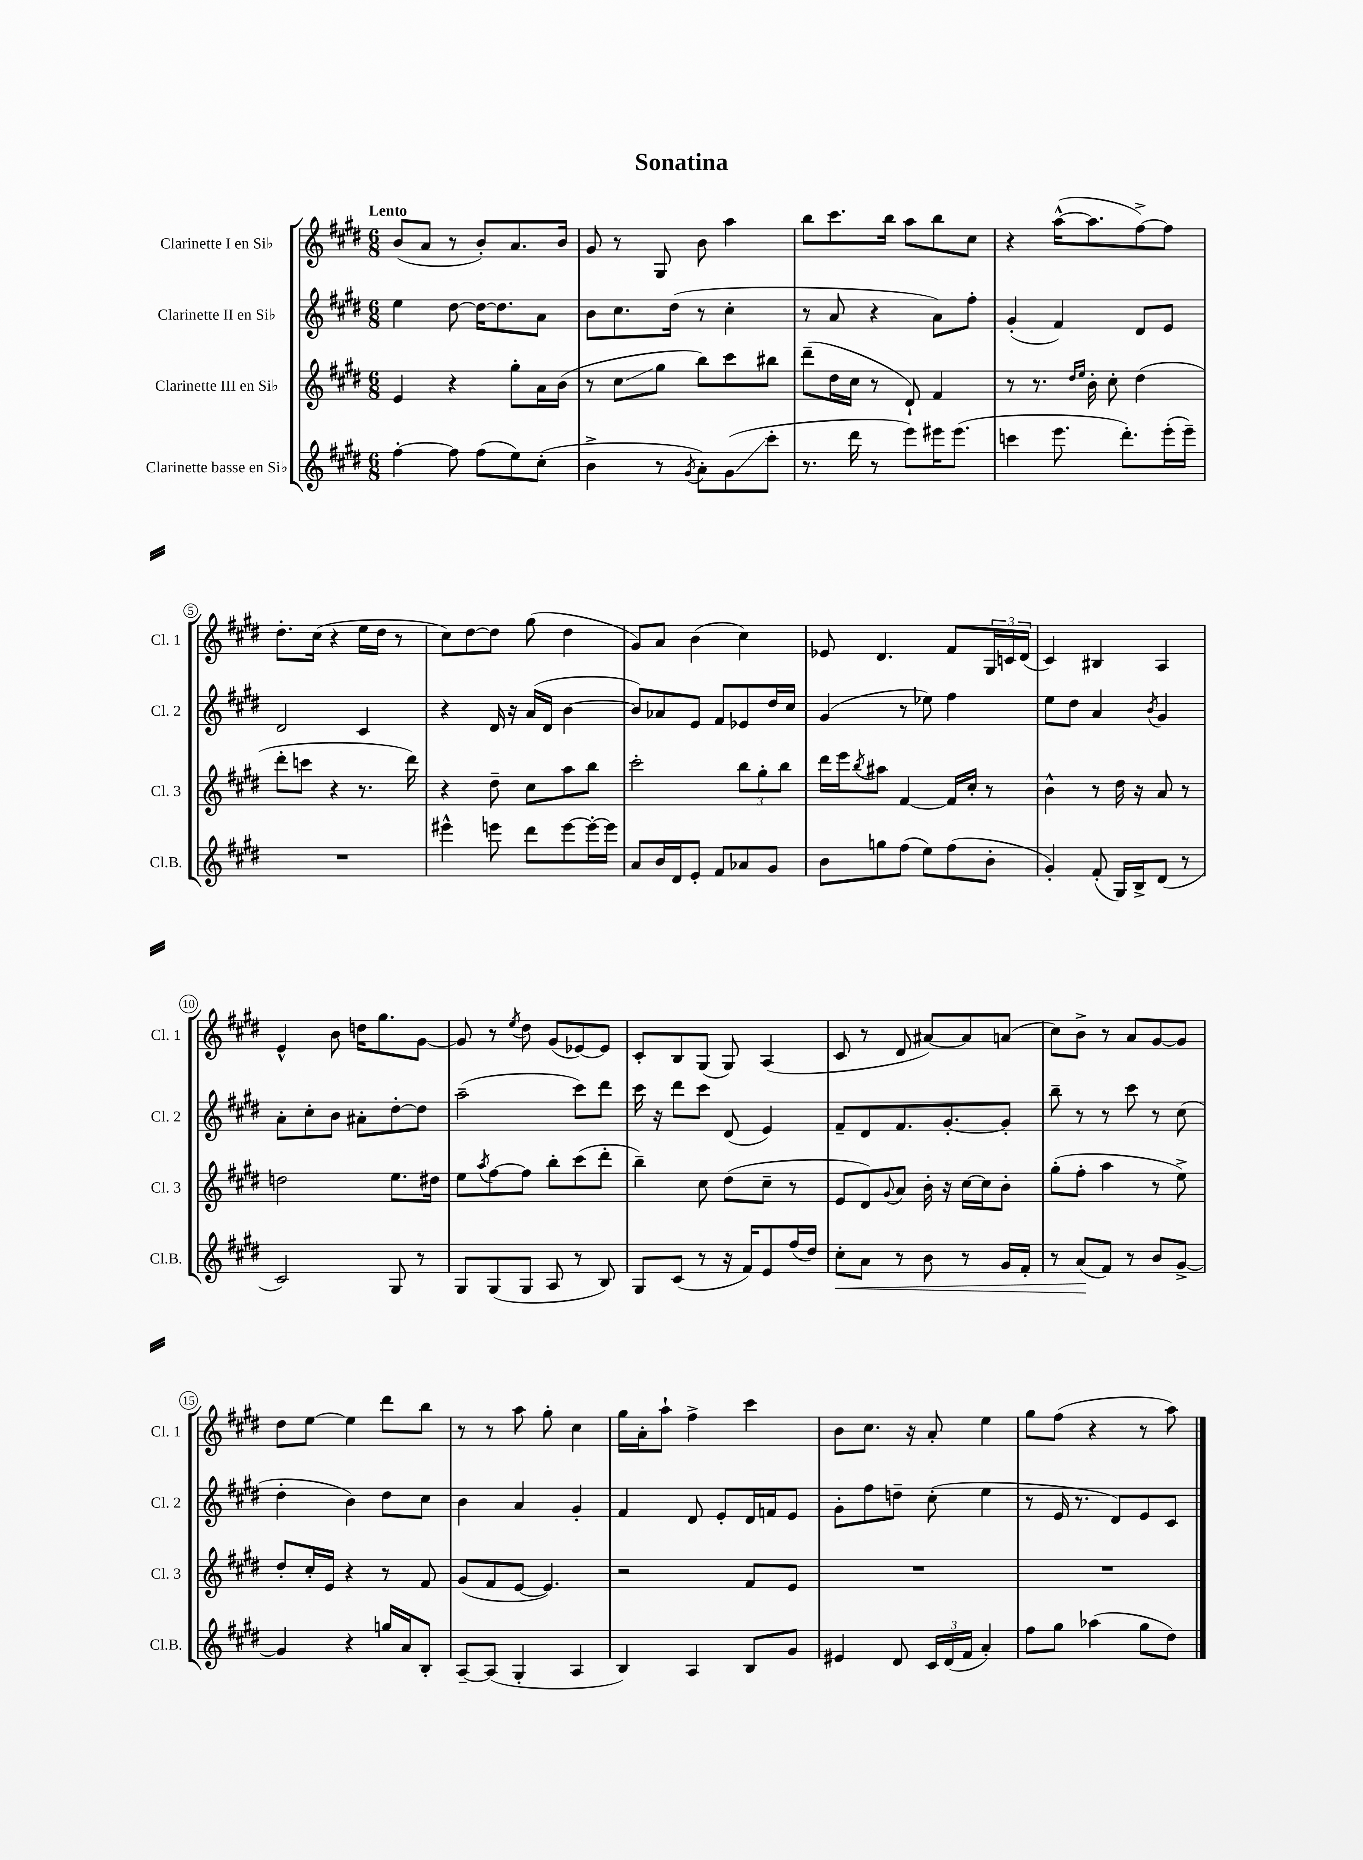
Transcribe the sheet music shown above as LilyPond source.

\header { title = "Sonatina" }
<<
\new StaffGroup <<
\new Staff = "s0" \with { instrumentName = "Clarinette I en Sib" shortInstrumentName = "Cl. 1" } {
    \clef treble \key e \major \numericTimeSignature \time 6/8 \tempo "Lento"
    b'8( a'8 r8 b'8-.) a'8. b'16 |
    gis'8 r8 gis8 b'8 a''4 |
    b''8 cis'''8. b''16 a''8 b''8 cis''8 |
    r4 a''16~-^( a''8. fis''8~->) fis''8 |
    dis''8.-. cis''16( r4 e''16 dis''16 r8 |
    cis''8) dis''8~ dis''8 gis''8( dis''4 |
    gis'8) a'8 b'4( cis''4) |
    ees'8 dis'4. fis'8 \tuplet 3/2 { gis16 c'16 dis'16( } |
    cis'4) bis4 a4 |
    e'4-^ b'8 d''16 gis''8. gis'8~ |
    gis'8 r8 \acciaccatura { e''8 } dis''8 gis'8( ees'8~) ees'8 |
    cis'8-. b8 gis8( gis8) a4( |
    cis'8 r8 dis'8 ais'8~) ais'8 a'8( |
    cis''8) b'8-> r8 a'8 gis'8~ gis'8 |
    dis''8 e''8~ e''4 dis'''8 b''8 |
    r8 r8 a''8 gis''8-. cis''4 |
    gis''16 a'16-. a''8-! fis''4-> cis'''4 |
    b'8 cis''8. r16 a'8-. e''4 |
    gis''8 fis''8( r4 r8 a''8) \bar "|." |
}
\new Staff = "s1" \with { instrumentName = "Clarinette II en Sib" shortInstrumentName = "Cl. 2" } {
    \clef treble \key e \major \numericTimeSignature \time 6/8
    e''4 dis''8~ dis''16~ dis''8. a'8 |
    b'8 cis''8. dis''16( r8 cis''4-. |
    r8 a'8 r4 a'8) fis''8-. |
    gis'4-.( fis'4) dis'8 e'8 |
    dis'2 cis'4 |
    r4 dis'16 r16 a'16( dis'16 b'4~ |
    b'8) aes'8 e'8 fis'8 ees'8 dis''16 cis''16 |
    gis'4( r8 ees''8) fis''4 |
    e''8 dis''8 a'4 \acciaccatura { b'8 } gis'4 |
    a'8-. cis''8-. b'8 ais'8-. dis''8~-. dis''8 |
    a''2--( cis'''8) dis'''8 |
    cis'''16 r16 dis'''8 cis'''8 dis'8( e'4) |
    fis'8-- dis'8 fis'8. gis'8.~-. gis'8-. |
    b''8-- r8 r8 cis'''8 r8 cis''8( |
    dis''4-. b'4) dis''8 cis''8 |
    b'4 a'4 gis'4-. |
    fis'4 dis'8 e'8-. dis'16 f'16 e'8 |
    gis'8-. fis''8 d''8-- cis''8-.( e''4 |
    r8 e'16 r8. dis'8) e'8 cis'8 \bar "|." |
}
\new Staff = "s2" \with { instrumentName = "Clarinette III en Sib" shortInstrumentName = "Cl. 3" } {
    \clef treble \key e \major \numericTimeSignature \time 6/8
    e'4 r4 gis''8-. a'16 b'16( |
    r8 cis''8\glissando gis''8 b''8) cis'''8 bis''8 |
    dis'''8--( dis''16 cis''16 r8 dis'8-!) fis'4 |
    r8 r8. \grace { dis''16 e''16 } b'16-. cis''8-. dis''4( |
    dis'''8-. c'''8 r4 r8. dis'''16) |
    r4 dis''8-- cis''8 a''8 b''8 |
    cis'''2-. \tuplet 3/2 { b''8 gis''8-. b''8 } |
    dis'''16 e'''16 \acciaccatura { b''8 } ais''8 fis'4~ fis'16 cis''16-. r8 |
    b'4-^ r8 dis''16 r16 a'8 r8 |
    d''2 e''8. dis''16 |
    e''8 \acciaccatura { a''8 } fis''8~ fis''8 b''8-. cis'''8( dis'''8-. |
    b''4--) cis''8 dis''8( cis''8-- r8 |
    e'8 dis'8) \appoggiatura { gis'8 } a'8 b'16-. r16 cis''16~ cis''16 b'8-. |
    gis''8-.( fis''8-. a''4 r8 e''8->) |
    dis''8-. cis''16-. e'16 r4 r8 fis'8 |
    gis'8( fis'8 e'8~ e'4.) |
    r2 fis'8 e'8 |
    R2. |
    R2. \bar "|." |
}
\new Staff = "s3" \with { instrumentName = "Clarinette basse en Sib" shortInstrumentName = "Cl.B." } {
    \clef treble \key e \major \numericTimeSignature \time 6/8
    fis''4~-. fis''8 fis''8( e''8) cis''8-.( |
    b'4-> r8 \acciaccatura { gis'8 } a'8-.) gis'8\glissando( cis'''8-. |
    r8. dis'''16 r8 e'''8) eis'''16 eis'''8.( |
    c'''4 e'''8. dis'''8.-.) e'''16-.( e'''16--) |
    R2. |
    eis'''4-^ e'''8 dis'''8 e'''8~ e'''16~-. e'''16 |
    a'8 b'16 dis'16 e'8-. fis'8 aes'8 gis'8 |
    b'8 g''8 fis''8( e''8) fis''8( b'8-. |
    gis'4-.) fis'8-.( gis16) b16-> dis'8( r8 |
    cis'2) gis8 r8 |
    gis8 gis8( gis8 a8 r8 b8) |
    gis8 cis'8( r8 r16 fis'16) e'8 fis''16( dis''16) |
    cis''8-.\< a'8 r8 b'8 r8 gis'16 fis'16-. |
    r8 a'8\!( fis'8) r8 b'8 gis'8~-> |
    gis'4 r4 g''16 a'16 b8-. |
    a8~-- a8( gis4-. a4 |
    b4) a4 b8 gis'8 |
    eis'4 dis'8 \tuplet 3/2 { cis'16 dis'16( fis'16 } a'4-.) |
    fis''8 gis''8 aes''4( gis''8 dis''8) \bar "|." |
}
>>
>>
\layout { \context { \Score \override BarNumber.stencil = #(make-stencil-circler 0.1 0.3 ly:text-interface::print) } }
